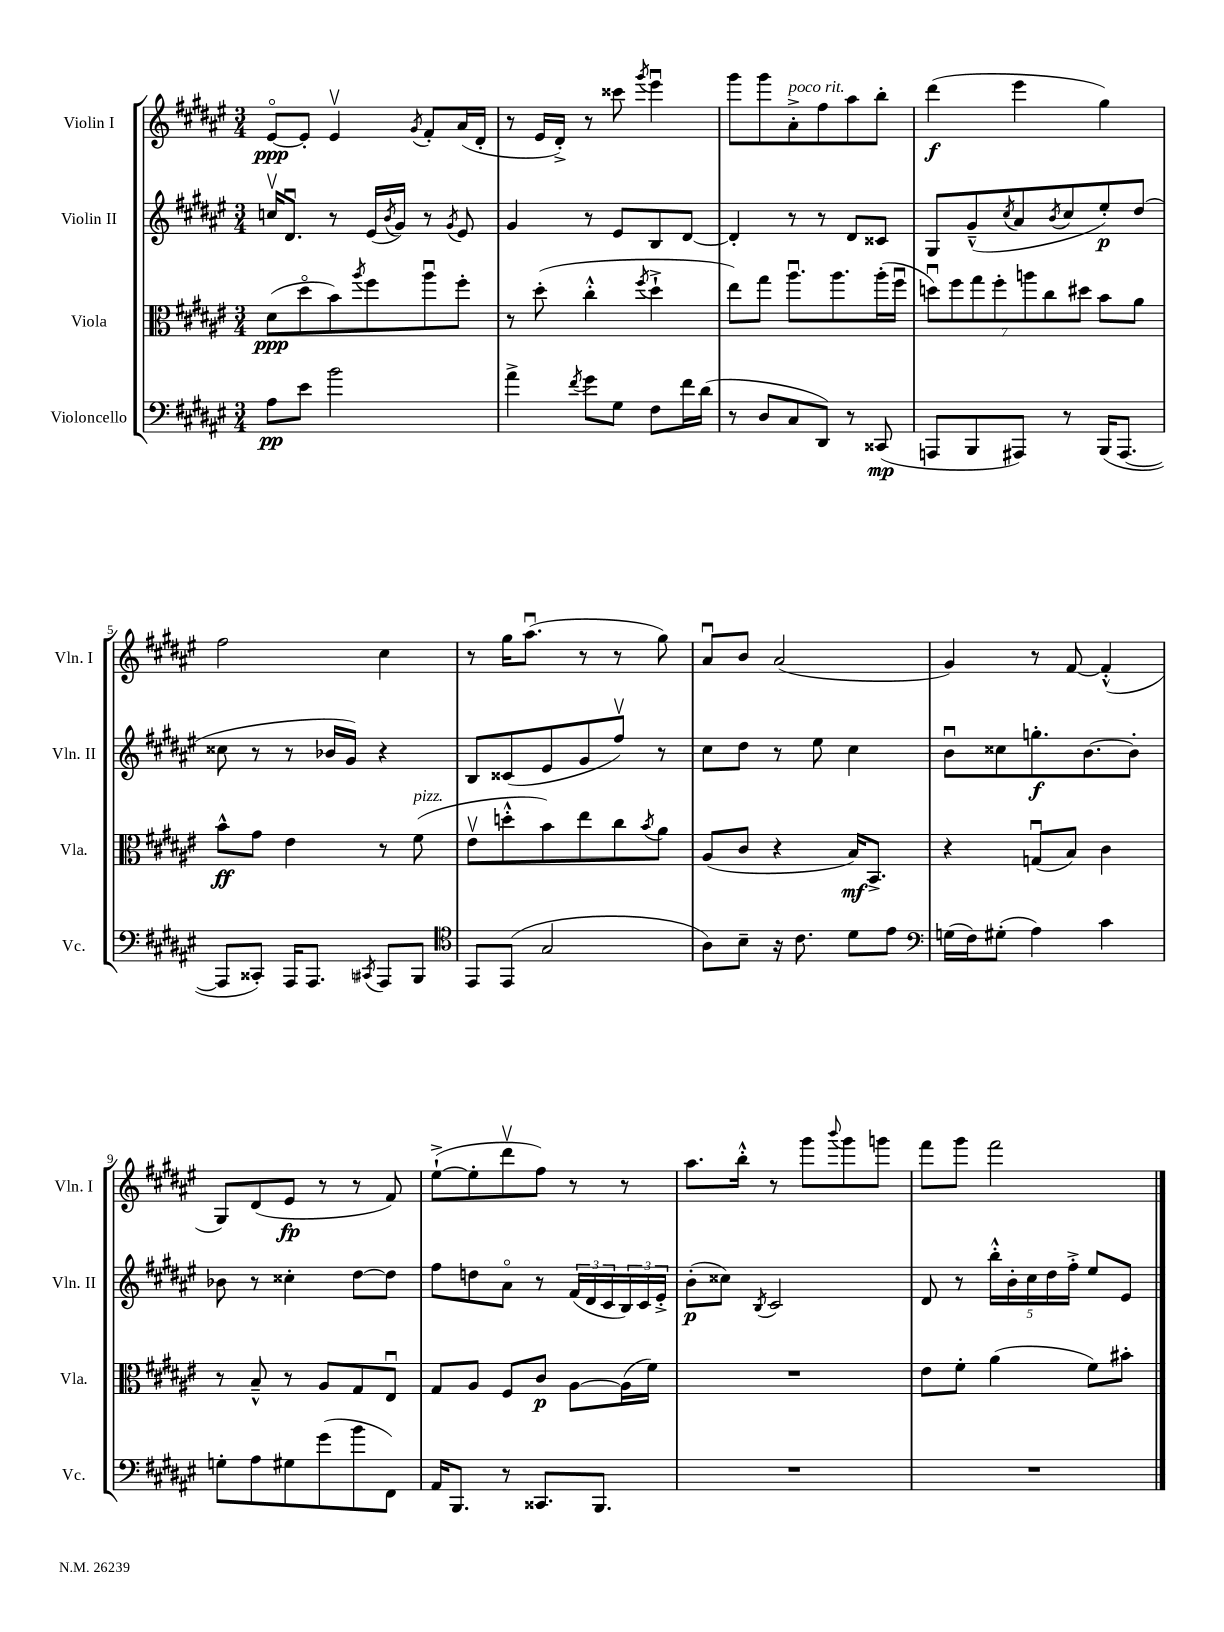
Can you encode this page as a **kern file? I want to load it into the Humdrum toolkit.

**kern	**dynam	**kern	**dynam	**kern	**dynam	**kern	**dynam
*part4	*part4	*part3	*part3	*part2	*part2	*part1	*part1
*staff4	*staff4	*staff3	*staff3	*staff2	*staff2	*staff1	*staff1
*I"Violoncello	*	*I"Viola	*	*I"Violin II	*	*I"Violin I	*
*I'Vc.	*	*I'Vla.	*	*I'Vln. II	*	*I'Vln. I	*
*clefF4	*	*clefC3	*	*clefG2	*	*clefG2	*
*k[f#c#g#d#a#e#]	*	*k[f#c#g#d#a#e#]	*	*k[f#c#g#d#a#e#]	*	*k[f#c#g#d#a#e#]	*
*M3/4	*	*M3/4	*	*M3/4	*	*M3/4	*
=1	=1	=1	=1	=1	=1	=1	=1
8A#\L	pp	(8d#\L	ppp	16ccnv/KL	.	[8e#/L	ppp
.	.	.	.	8.d#u/J	.	.	.
8e#\J	.	8dd#\	.	.	.	8e#'/J]	.
2b\	.	8b\)	.	8r	.	4e#v/	.
.	.	8qaa#/	.	.	.	.	.
.	.	8ff#\	.	(16e#/LL	.	.	.
.	.	.	.	8qb/	.	.	.
.	.	.	.	16g#/JJ)	.	.	.
.	.	.	.	.	.	8qg#/	.
.	.	8aa#u\	.	8r	.	8f#'/L	.
.	.	.	.	8qg#/	.	.	.
.	.	8ff#'\J	.	8e#/	.	(16a#/L	.
.	.	.	.	.	.	16d#'/JJ	.
=2	=2	=2	=2	=2	=2	=2	=2
4a#^\	.	8r	.	4g#/	.	8r	.
.	.	(8dd#'\	.	.	.	16e#/LL	.
.	.	.	.	.	.	16d#'^/JJ)	.
8qf#/	.	.	.	.	.	.	.
8g#\L	.	4cc#'^^\	.	8r	.	8r	.
8G#\J	.	.	.	8e#/L	.	8ccc##X\	.
.	.	8qff#/	.	.	.	8qggg#/	.
8F#\L	.	4dd#`^\	.	8B/	.	4eee#u\	.
16f#\L	.	.	.	[8d#/J	.	.	.
(16d#\JJ	.	.	.	.	.	.	.
=3	=3	=3	=3	=3	=3	=3	=3
8r	.	8ee#\L)	.	4d#'/]	.	8ggg#\L	.
8D#/L	.	8gg#\J	.	.	.	8ggg#\	.
!	!	!	!	!	!	!LO:TX:a:i:t=poco rit.	!
8C#/	.	8.aa#u\L	.	8r	.	8a#'^\	.
8DD#/J)	.	.	.	8r	.	8ff#\	.
.	.	8.aa#\	.	.	.	.	.
8r	.	.	.	8d#/L	.	8aa#\	.
(8CC##X/	mp	(16aa#'\L	.	8c##X/J	.	8bb'\J	.
.	.	16ff#u\JJ	.	.	.	.	.
=4	=4	=4	=4	=4	=4	=4	=4
8AAAn/L	.	14ddnu\L)	.	8G#/L	.	(4ddd#\	f
.	.	14ff#\	.	.	.	.	.
8BBB/	.	.	.	(8g#~^^/	.	.	.
.	.	14gg#\	.	.	.	.	.
.	.	14ff#'\	.	.	.	.	.
.	.	.	.	8qcc#/	.	.	.
8AAA#X/J)	.	.	.	8a#/	.	4eee#\	.
.	.	14aan\	.	.	.	.	.
.	.	14cc#\	.	.	.	.	.
.	.	.	.	8qb/	.	.	.
8r	.	.	.	8cc#/	.	.	.
.	.	14dd#X\J	.	.	.	.	.
(16BBB/KL	.	8b\L	.	8ee#'/)	p	4gg#\)	.
[8.AAA#/J	.	.	.	.	.	.	.
.	.	8a#\J	.	(8dd#/J	.	.	.
!!LO:LB:g=z
=5	=5	=5	=5	=5	=5	=5	=5
8AAA#/L]	.	8b^^\L	ff	8cc##X\	.	2ff#\	.
8CC##X'/J)	.	8g#\J	.	8r	.	.	.
16AAA#/KL	.	4e#\	.	8r	.	.	.
8.AAA#/J	.	.	.	.	.	.	.
.	.	.	.	16b-X/LL	.	.	.
.	.	.	.	16g#/JJ)	.	.	.
8qCC#X/	.	.	.	.	.	.	.
8AAA#/L	.	8r	.	4r	.	4cc#\	.
!	!	!LO:TX:a:i:t=pizz.	!	!	!	!	!
8BBB/J	.	(8f#\	.	.	.	.	.
=6	=6	=6	=6	=6	=6	=6	=6
*clefC4	*	*	*	*	*	*	*
8EE#/L	.	8e#v\L	.	8B/L	.	8r	.
(8EE#/J	.	8ddn'^^\	.	(8c##X/	.	16gg#\KL	.
.	.	.	.	.	.	(8.aa#u\J	.
2G#/	.	8b\)	.	8e#/	.	.	.
.	.	8ee#\	.	8g#/	.	8r	.
.	.	8cc#\	.	8ff#v/J)	.	8r	.
.	.	8qb/	.	.	.	.	.
.	.	8a#\J	.	8r	.	8gg#\)	.
=7	=7	=7	=7	=7	=7	=7	=7
8A#\L)	.	(8A#/L	.	8cc#\L	.	8a#u/L	.
8B~\J	.	8c#/J	.	8dd#\J	.	8b/J	.
16r	.	4r	.	8r	.	(2a#/	.
8.c#\	.	.	.	.	.	.	.
.	.	.	.	8ee#\	.	.	.
8d#\L	.	16B/KL)	mf	4cc#\	.	.	.
.	.	8.BB^/J	.	.	.	.	.
8e#\J	.	.	.	.	.	.	.
=8	=8	=8	=8	=8	=8	=8	=8
*clefF4	*	*	*	*	*	*	*
(16Gn\LL	.	4r	.	8bu\L	.	4g#/)	.
16F#\J)	.	.	.	.	.	.	.
(8G#X'\J	.	.	.	8cc##X\	.	.	.
4A#\)	.	(8Gnu/L	.	8.ggn'\	f	8r	.
.	.	8B/J)	.	.	.	[8f#/	.
.	.	.	.	[8.b\	.	.	.
4c#\	.	4c#\	.	.	.	(4f#'^^/]	.
.	.	.	.	8b'\J]	.	.	.
!!LO:LB:g=z
=9	=9	=9	=9	=9	=9	=9	=9
8Gn'\L	.	8r	.	8b-X\	.	8G#/L)	.
8A#\	.	8B~^^/	.	8r	.	(8d#/	.
8G#X\	.	8r	.	4cc##X'\	.	8e#/J	fp
(8g#\	.	8A#/L	.	.	.	8r	.
8b\	.	8G#/	.	[8dd#\L	.	8r	.
8FF#\J)	.	8E#u/J	.	8dd#\J]	.	8f#/)	.
=10	=10	=10	=10	=10	=10	=10	=10
16AA#/KL	.	8G#/L	.	8ff#\L	.	([8ee#`^\L	.
8.BBB/J	.	.	.	.	.	.	.
.	.	8A#/J	.	8ddn\	.	8ee#'\]	.
8r	.	8F#/L	.	8a#\J	.	8ddd#v\	.
8.CC##X/L	.	8c#/J	p	8r	.	8ff#\J)	.
.	.	[8A#\L	.	(24f#/LL	.	8r	.
.	.	.	.	24d#/	.	.	.
8.BBB/J	.	.	.	.	.	.	.
.	.	.	.	24c#/	.	.	.
.	.	(16A#\L]	.	24B/)	.	8r	.
.	.	.	.	24c#/	.	.	.
.	.	16f#\JJ)	.	.	.	.	.
.	.	.	.	24e#'^/JJ	.	.	.
=11	=11	=11	=11	=11	=11	=11	=11
2.r	.	2.r	.	(8b'\L	p	8.aa#\L	.
.	.	.	.	8cc##X\J)	.	.	.
.	.	.	.	.	.	16bb'^^\Jk	.
.	.	.	.	8qB/	.	.	.
.	.	.	.	2c#/	.	8r	.
.	.	.	.	.	.	8ggg#\L	.
.	.	.	.	.	.	8qqbbb/	.
.	.	.	.	.	.	8ggg#\	.
.	.	.	.	.	.	8gggn\J	.
=12	=12	=12	=12	=12	=12	=12	=12
2.r	.	8e#\L	.	8d#/	.	8fff#\L	.
.	.	8f#'\J	.	8r	.	8ggg#\J	.
.	.	(4a#\	.	20bb'^^\LL	.	2fff#\	.
.	.	.	.	20b'\	.	.	.
.	.	.	.	20cc#\	.	.	.
.	.	.	.	20dd#\	.	.	.
.	.	.	.	20ff#'^\JJ	.	.	.
.	.	8f#\L)	.	8ee#/L	.	.	.
.	.	8b#X'\J	.	8e#/J	.	.	.
==	==	==	==	==	==	==	==
*-	*-	*-	*-	*-	*-	*-	*-
